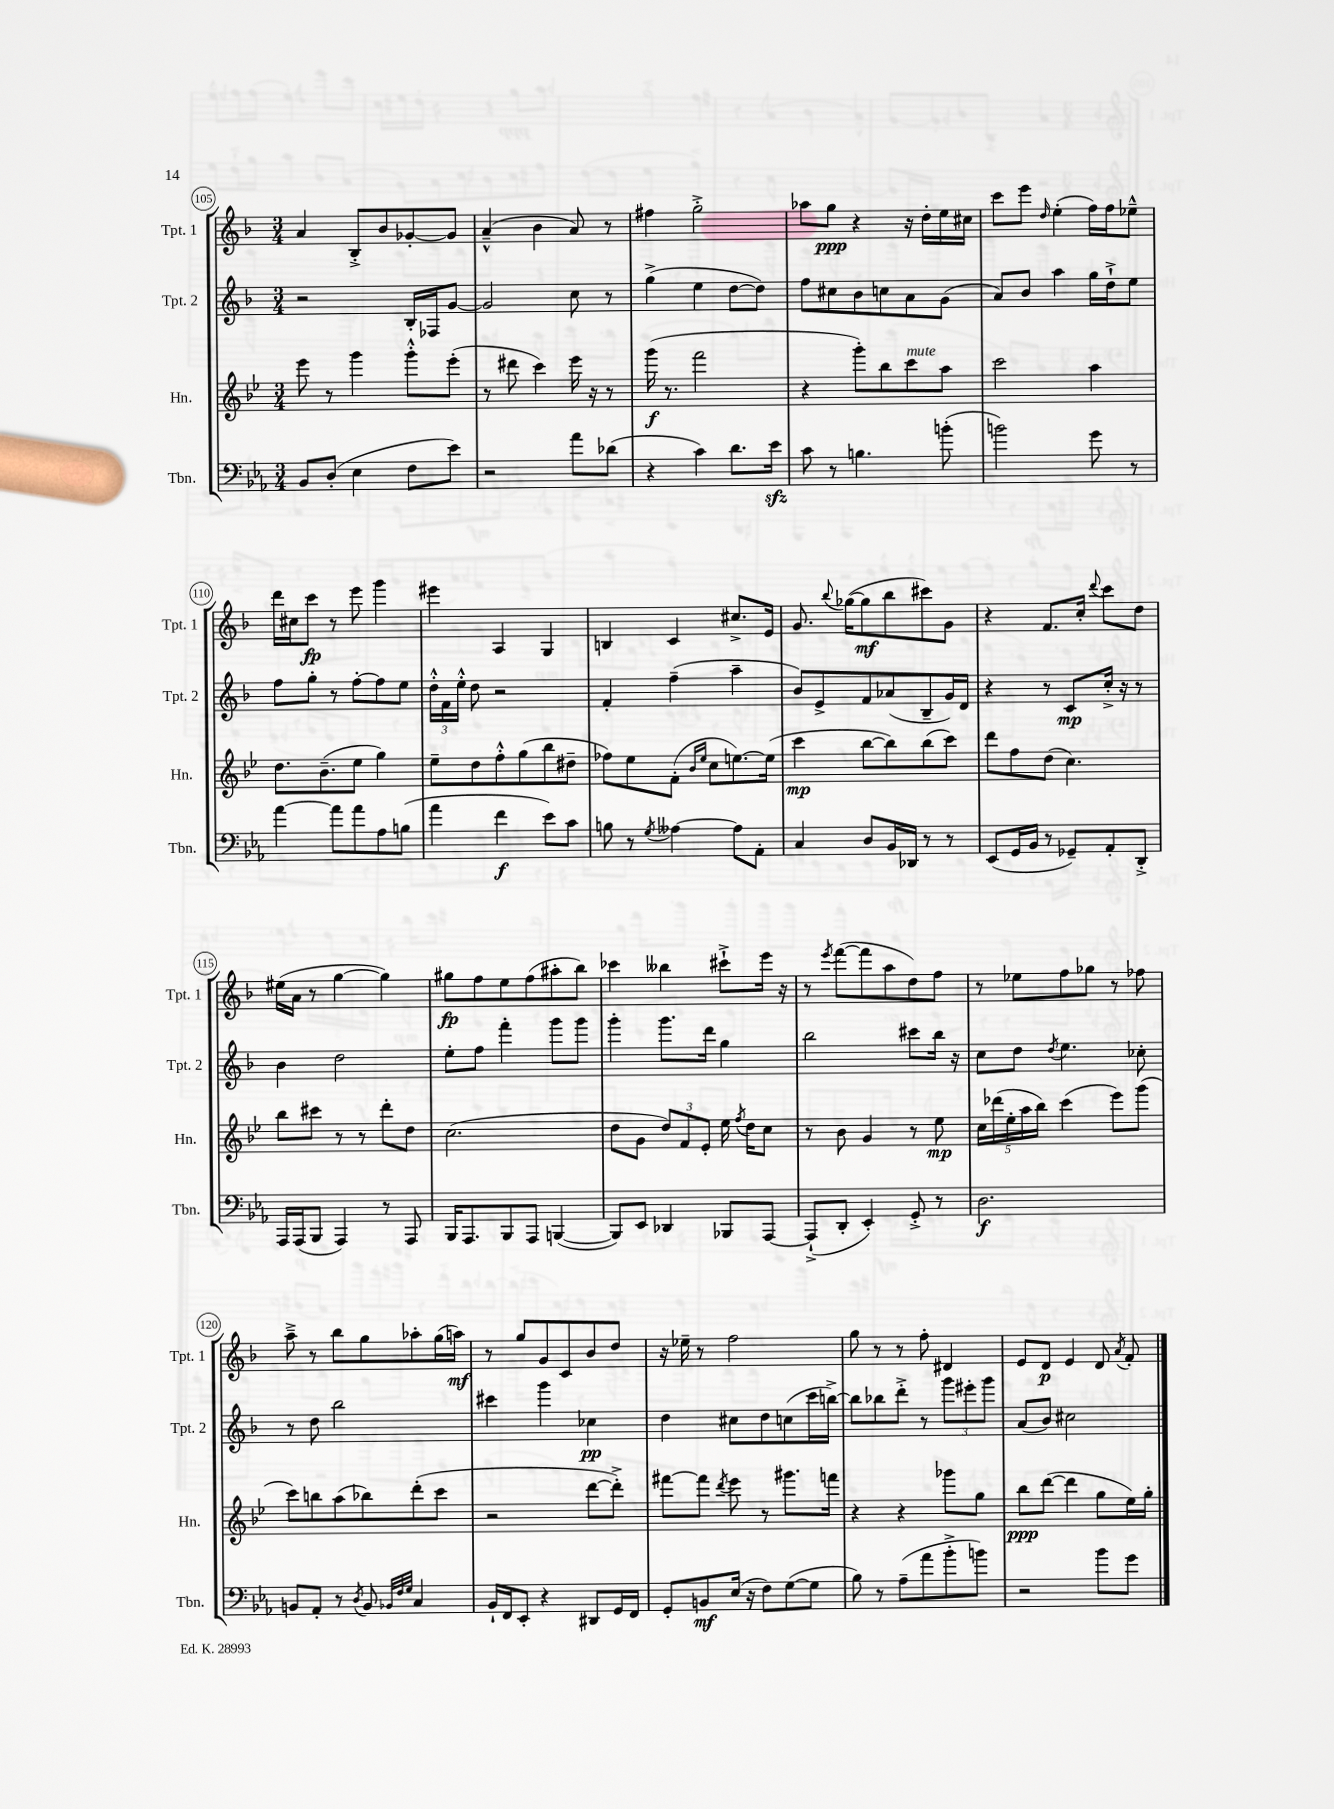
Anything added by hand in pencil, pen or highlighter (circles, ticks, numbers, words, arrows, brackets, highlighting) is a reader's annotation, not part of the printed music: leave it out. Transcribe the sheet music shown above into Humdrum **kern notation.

**kern	**kern	**kern	**kern
*staff4	*staff3	*staff2	*staff1
*clefF4	*clefG2	*clefG2	*clefG2
*k[b-e-a-]	*k[b-e-]	*k[b-]	*k[b-]
*M3/4	*M3/4	*M3/4	*M3/4
8BB-/L	8eee-\	2r	4a/
(8D'/J	8r	.	.
4E-\	4ggg\	.	8B-'^/L
.	.	.	8b-/
8F\L	8ggg'^^\L	16B-'/LL	[8g-'/
.	.	16F-/J	.
8e-\J)	(8eee-'\J	[8g/J	8g-/]J
=	=	=	=
2r	8r	2g/]	(4a~^^/
.	8ddd#\	.	.
.	4ccc\)	.	4b-\
8a-\L	16eee-\	8cc\	8a/)
.	16r	.	.
(8d-\J	8r	8r	8r
=	=	=	=
4r	(16ggg\	(4gg^\	4ff#\
.	8.r	.	.
4c\)	2fff\	4ee\	2gg'^\
8.d\L	.	[8dd\L	.
.	.	8dd\]J)	.
16e-\Jk	.	.	.
=	=	=	=
8c\	4r	8ff\L	8aa-\L
8r	.	8cc#\	8gg\J
4.B\	8ggg'\L)	8b-\	4r
.	8bb-\	8cc\	.
.	8ccc\	8a\	16r
.	.	.	16dd'\LL
(8b'\	8aa\J	(8g\J	16ee\
.	.	.	16cc#\JJ
=	=	=	=
2b\)	2ccc\	8a/L)	8ccc\L
.	.	8b-/J	8eee\J
.	.	.	16qqdd/
.	.	4aa\	(4ee'\
8g\	4aa\	16gg\LL	16ff\LL)
.	.	16dd`^\J	16ff\J
8r	.	8ee\J	8ee-~^^\J
=	=	=	=
[4a-\	8.dd\L	8ff\L	16ddd\LL
.	.	.	16cc#\J
.	.	8gg'\J	8ccc\J
.	(8.b-~\	.	.
8a-\]L	.	8r	8r
8a-\	8ee-\J	[8ff'\L	8eee\
8A-\	4gg\)	8ff\]	4ggg\
(8B\J	.	8ee\J	.
=	=	=	=
4a-\	8ee-~\L	24dd'^^\LL	4eee#\
.	.	24f\	.
.	.	24ee'^^\JJ	.
.	8dd\	8dd\	.
4f\	8ff'^^\	2r	4A/
.	(8gg\	.	.
8e-\L)	8bb-\	.	4G/
8c\J	8dd#~\J	.	.
=	=	=	=
8B\	8ff-\L)	4f'/	4B/
8r	8ee-\	.	.
8qG/	.	.	.
[4A--\	(8f'\J	(4ff~\	4c/
.	16qqb-/LL	.	.
.	16qqee-/JJ	.	.
.	8cc\L	.	.
8A--\]L	[8.ee\)	4aa~\	8.cc#^/L
8AA-'\J	.	.	.
.	(16ee\]Jk	.	16e/Jk
=	=	=	=
4C/	4ccc\	8b-/L)	8.g/
.	.	8e^/	.
.	.	.	8qqbb-/
.	.	.	([16gg-\LK
8D/L	[8bb-\L	8f/	8gg-\]
16BB-/L	8bb-\])	(8a-/	8bb-\
16DD-/JJ	.	.	.
8r	(8bb-\	8B-~/	8ccc#\)
8r	8ccc\J)	16g/L)	8g\J
.	.	16d/JJ	.
=	=	=	=
(8EE-/L	8ddd\L	4r	4r
16GG/L	8ff\	.	.
16BB-/JJ	.	.	.
8r	(8dd\J	8r	8.f/L
8GG-~/L)	4.cc\)	8c/L	.
.	.	.	16cc'/Jk
.	.	.	8qqddd/
8AA-'/	.	16cc'^/Jk	8ccc\L
.	.	16r	.
8DD'^/J	.	8r	8dd\J
=	=	=	=
16AAA-/LL	8bb-\L	4b-\	(16ee#\LL
(16AAA-/J	.	.	16a\JJ
8BBB-/J	8ccc#\J	.	8r
4AAA-/)	8r	2dd\	[4gg\
.	8r	.	.
8r	8ddd'\L	.	4gg\])
8AAA-/	8dd\J	.	.
=	=	=	=
16BBB-/LK	(2.cc\	8ee'\L	8gg#\L
8.AAA-/	.	.	.
.	.	8ff\J	8ff\
8BBB-/	.	4fff'\	8ee\
8AAA-/J	.	.	(8ff\
([4BBB/	.	8ggg\L	8aa#'\
.	.	8ggg\J	8bb-\J)
=	=	=	=
8BBB/]L)	8dd\L	4ggg'\	4ccc-\
8EE-/J	8g\J	.	.
4DD-/	12dd/L)	8.ggg\L	4bb--\
.	12f/	.	.
.	12e-'/J	.	.
.	.	16ddd\Jk	.
8BBB-/L	16ee-\	4gg\	8ccc#`^\L
.	8qff/	.	.
.	16dd\LK	.	.
[8AAA-/J	8cc\J	.	16eee\Jk
.	.	.	16r
=	=	=	=
(8AAA-`^/]L	8r	2bb-\	8r
.	.	.	8qeee/
8DD'/J	8b-\	.	([8fff\L
4EE-'/)	4g/	.	8fff\]
.	.	.	8aa\
8GG'^/	8r	8ccc#\L	8dd\)
8r	8ee-\	16bb-\Jk	8ff\J
.	.	16r	.
=	=	=	=
2.D\	20cc\LL	8cc\L	8r
.	(20ddd-\	.	.
.	20ee-'\	.	.
.	.	8dd\J	8ee-\L
.	20aa\	.	.
.	20bb-\JJ)	.	.
.	.	8qdd/	.
.	(4ccc\	4.ee\	8ff\
.	.	.	8gg-\J
.	8eee-\L)	.	8r
.	(8ggg\J	8cc-'\	8ff-\
=	=	=	=
8BB/L	8ccc\L)	8r	8aa~^\
8AA-'/J	8bb\	8dd\	8r
8r	(8aa\	2bb-\	8bb-\L
8qD/	.	.	.
8BB/	8bb-\)	.	8gg\
32qqBB-/LLL	.	.	.
32qqF/	.	.	.
32qqG/JJJ	.	.	.
4C/	(8ddd'\	.	8aa-'\
.	8ccc\J	.	(16gg\L
.	.	.	16aa\JJ)
=	=	=	=
16BB-`/LL	2r	4ccc#\	8r
16FF/J	.	.	.
8EE-'/J	.	.	8gg/L
4r	.	4ggg\	8g/
.	.	.	8c/
8DD#/L	[8ddd\L	4cc-\	8b-/
16GG/L	8ddd'^\]J)	.	8dd/J
16FF/JJ	.	.	.
=	=	=	=
8GG'/L	[8fff#\L	4dd\	16r
.	.	.	16ee-~\
8BB/	8fff#\]J	.	8r
.	8qddd/	.	.
(16E-/Jk	8eee-\	8cc#\L	2ff\
16r	.	.	.
8F\L)	8r	8dd\	.
([8G\	8.ggg#\L	(8cc\	.
8G\]J	.	16ccc\L	.
.	16fff\Jk	[16bb^\JJ)	.
=	=	=	=
8B-\)	4r	8bb\]L	8gg\
8r	.	8bb-\	8r
(8A-~\L	4r	8ddd'^\J	8r
8a-\	.	8r	8ff'\
8b-'^\	8ggg-\L	12ggg\L	4d#/
.	.	12eee#'\	.
8b\J)	8gg\J	.	.
.	.	12ggg\J	.
=	=	=	=
2r	8bb-\L	(8a/L	8e/L
.	([8ddd\J	8b-/J)	8d/J
.	4ddd\]	2cc#\	4e/
8b-\L	8gg\L	.	8d/
.	.	.	8qa/
8g\J	16ee-\L)	.	8f'/
.	16gg'\JJ	.	.
==	==	==	==
*-	*-	*-	*-
